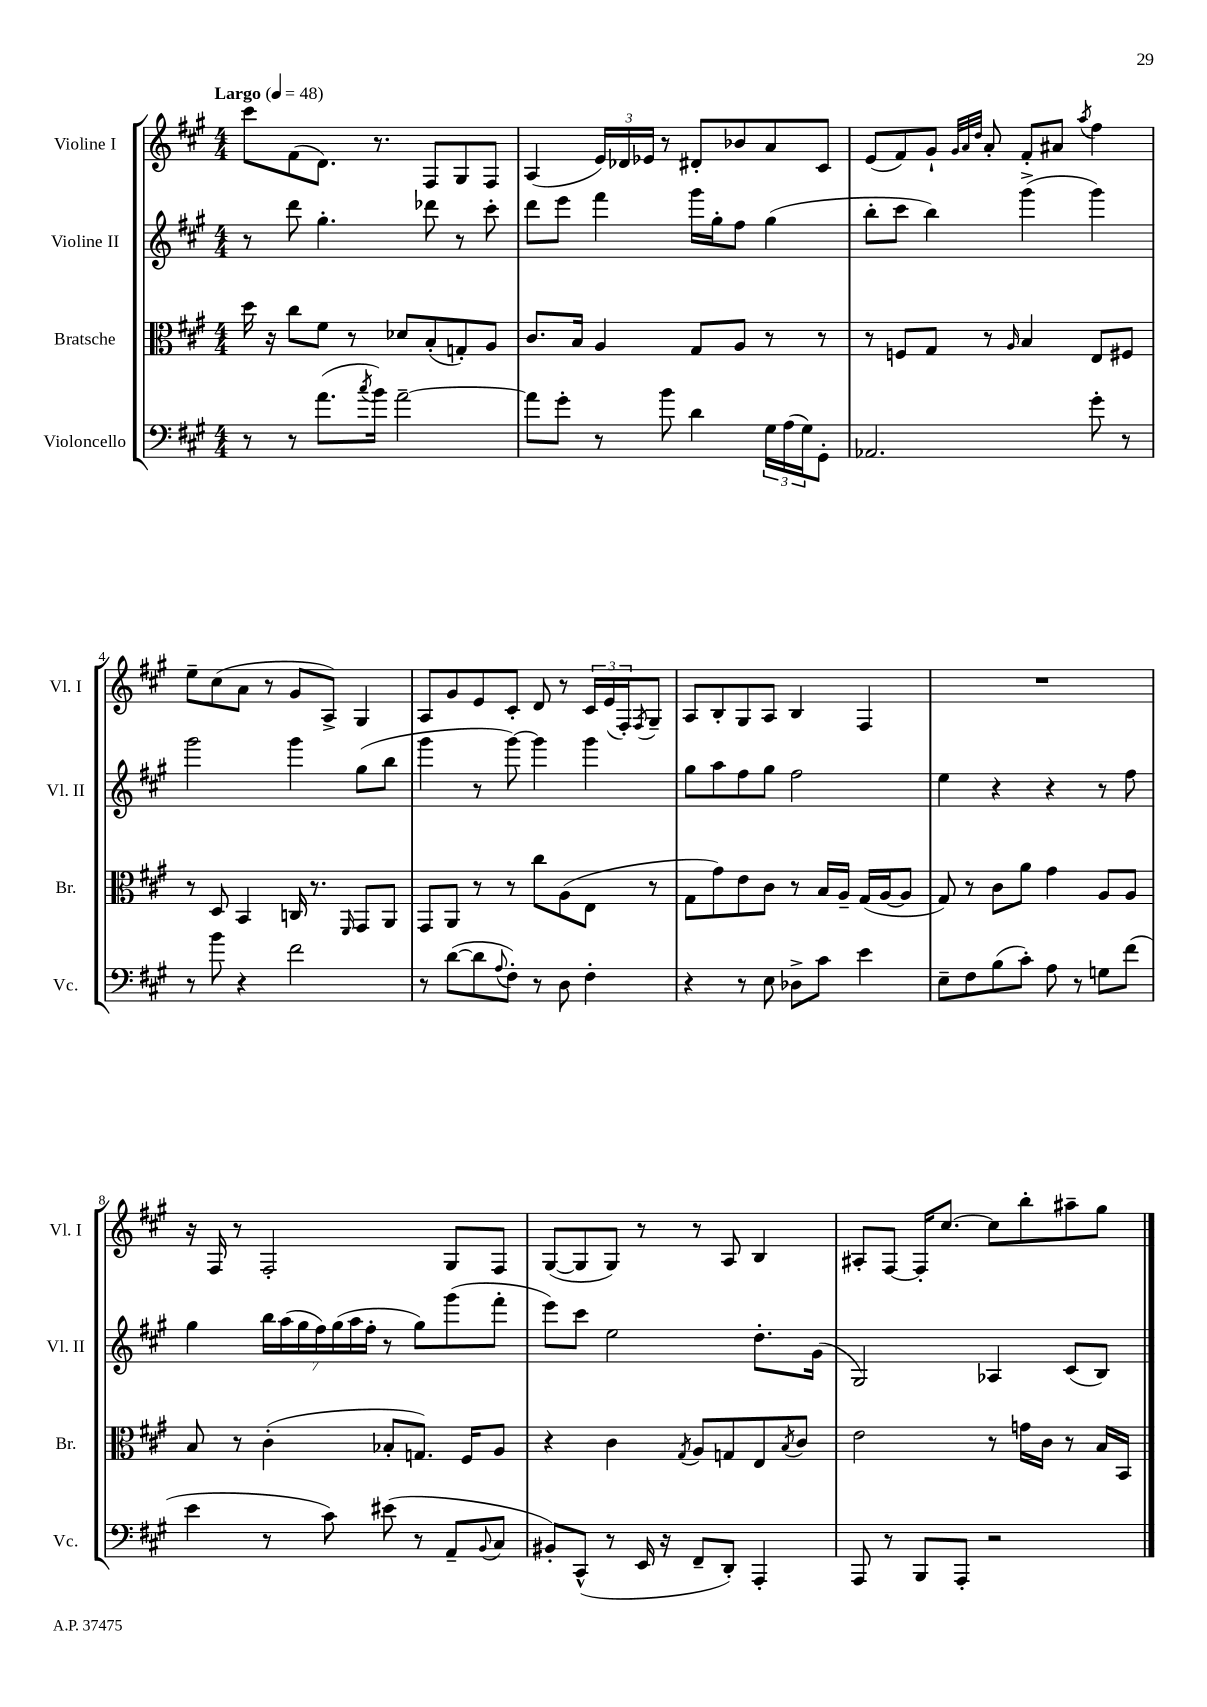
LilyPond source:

<<
\new StaffGroup <<
\new Staff = "s0" \with { instrumentName = "Violine I" shortInstrumentName = "Vl. I" } {
    \clef treble \key a \major \numericTimeSignature \time 4/4 \tempo "Largo" 4 = 48
    cis'''8 fis'8( d'8.) r8. fis8 gis8 fis8 |
    a4( \tuplet 3/2 { e'16) des'16 ees'16 } r8 dis'8-. bes'8 a'8 cis'8 |
    e'8( fis'8) gis'8-! \grace { gis'32 a'32 d''32 } a'8-. fis'8-. ais'8 \acciaccatura { a''8 } fis''4 |
    e''8-- cis''8( a'8 r8 gis'8 a8->) gis4 |
    a8 gis'8 e'8 cis'8-. d'8 r8 \tuplet 3/2 { cis'16 e'16( fis16-.) } \acciaccatura { fis8 } gis8-- |
    a8 b8-. gis8 a8 b4 fis4 |
    R1 |
    r16 fis16 r8 fis2-. gis8 fis8 |
    gis8~( gis8 gis8) r8 r8 a8 b4 |
    ais8-. fis8~ fis16-. cis''8.~ cis''8 b''8-. ais''8-- gis''8 \bar "|." |
}
\new Staff = "s1" \with { instrumentName = "Violine II" shortInstrumentName = "Vl. II" } {
    \clef treble \key a \major \numericTimeSignature \time 4/4
    r8 d'''8 gis''4.-. des'''8 r8 cis'''8-. |
    d'''8 e'''8 fis'''4 gis'''16 gis''16-. fis''8 gis''4( |
    b''8-. cis'''8 b''4) gis'''4->( gis'''4) |
    gis'''2 gis'''4 gis''8( b''8 |
    gis'''4 r8 gis'''8~) gis'''4 gis'''4 |
    gis''8 a''8 fis''8 gis''8 fis''2 |
    e''4 r4 r4 r8 fis''8 |
    gis''4 \tuplet 7/4 { b''16 a''16( gis''16 fis''16) gis''16( a''16 fis''16-. } r8 gis''8) gis'''8( fis'''8-. |
    e'''8) cis'''8 e''2 d''8.-. gis'16( |
    gis2) aes4 cis'8( b8) \bar "|." |
}
\new Staff = "s2" \with { instrumentName = "Bratsche" shortInstrumentName = "Br." } {
    \clef alto \key a \major \numericTimeSignature \time 4/4
    d''16 r16 cis''8 fis'8 r8 des'8 b8-.( g8-.) a8 |
    cis'8. b16 a4 gis8 a8 r8 r8 |
    r8 f8 gis8 r8 \grace { a16 } b4 e8 fis8 |
    r8 d8 b,4 c16 r8. \grace { fis,16 } gis,8 a,8 |
    gis,8 a,8 r8 r8 cis''8 a8( e8 r8 |
    gis8 gis'8) e'8 cis'8 r8 b16 a16-- gis16( a16~ a8 |
    gis8) r8 cis'8 a'8 gis'4 a8 a8 |
    b8 r8 cis'4-.( bes8-. g8.) fis16 a8 |
    r4 cis'4 \acciaccatura { gis8 } a8 g8 e8 \acciaccatura { b8 } cis'8 |
    e'2 r8 g'16 cis'16 r8 b16 b,16 \bar "|." |
}
\new Staff = "s3" \with { instrumentName = "Violoncello" shortInstrumentName = "Vc." } {
    \clef bass \key a \major \numericTimeSignature \time 4/4
    r8 r8 a'8.( \acciaccatura { cis''8 } b'16) a'2~-- |
    a'8 gis'8-. r8 b'8 d'4 \tuplet 3/2 { gis16 a16( gis16) } gis,8-. |
    aes,2. gis'8-. r8 |
    r8 b'8 r4 fis'2 |
    r8 d'8~( d'8 \appoggiatura { a8 } fis8-.) r8 d8 fis4-. |
    r4 r8 e8 des8-> cis'8 e'4 |
    e8-- fis8 b8( cis'8-.) a8 r8 g8 fis'8( |
    e'4 r8 cis'8) eis'8( r8 a,8-- \appoggiatura { b,8 } cis8 |
    bis,8-.) cis,8-^( r8 e,16 r16 fis,8-- d,8-.) a,,4-. |
    a,,8 r8 b,,8 a,,8-. r2 \bar "|." |
}
>>
>>
